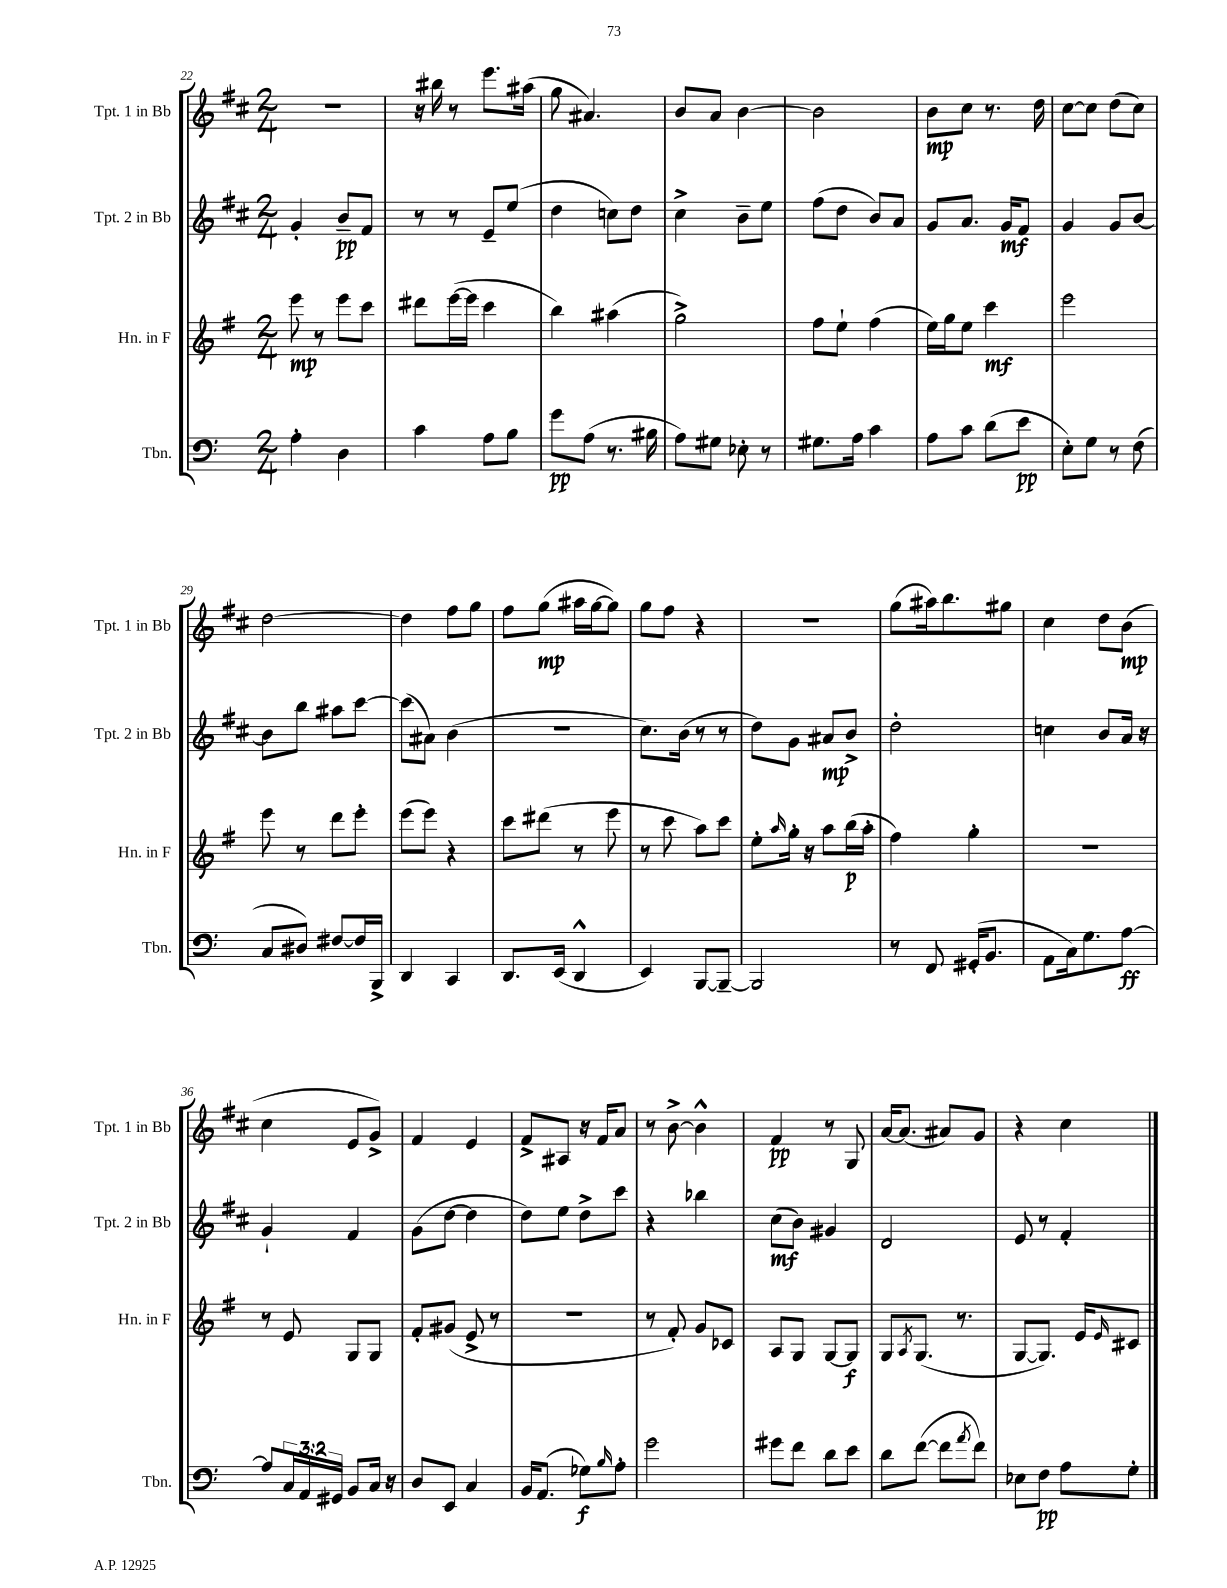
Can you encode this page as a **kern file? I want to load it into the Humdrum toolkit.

**kern	**dynam	**kern	**dynam	**kern	**dynam	**kern	**dynam
*part4	*part4	*part3	*part3	*part2	*part2	*part1	*part1
*staff4	*staff4	*staff3	*staff3	*staff2	*staff2	*staff1	*staff1
*I"Tbn.	*	*I"Hn. in F	*	*I"Tpt. 2 in Bb	*	*I"Tpt. 1 in Bb	*
*I'Tbn.	*	*I'Hn. in F	*	*I'Tpt. 2 in Bb	*	*I'Tpt. 1 in Bb	*
*clefF4	*	*clefG2	*	*clefG2	*	*clefG2	*
*k[]	*	*k[f#]	*	*k[f#c#]	*	*k[f#c#]	*
*M2/4	*	*M2/4	*	*M2/4	*	*M2/4	*
=22	=22	=22	=22	=22	=22	=22	=22
4A'\	.	8eee\	mp	4g'/	.	2r	.
.	.	8r	.	.	.	.	.
4D\	.	8eee\L	.	8b~/L	pp	.	.
.	.	8ccc\J	.	8f#/J	.	.	.
=23	=23	=23	=23	=23	=23	=23	=23
4c\	.	8ddd#X\L	.	8r	.	16r	.
.	.	.	.	.	.	16bb#X\	.
.	.	([16eee\L	.	8r	.	8r	.
.	.	16eee\JJ]	.	.	.	.	.
8A\L	.	4ccc\	.	8e~/L	.	8.eee\L	.
8B\J	.	.	.	(8ee/J	.	.	.
.	.	.	.	.	.	(16aa#X\Jk	.
=24	=24	=24	=24	=24	=24	=24	=24
8g\L	pp	4bb\)	.	4dd\	.	8gg\	.
(8A\J	.	.	.	.	.	4.a#X/)	.
8.r	.	(4aa#X\	.	8ccn\L)	.	.	.
.	.	.	.	8dd\J	.	.	.
16B#X\	.	.	.	.	.	.	.
=25	=25	=25	=25	=25	=25	=25	=25
8A\L)	.	2gg^\)	.	4cc#^\	.	8b/L	.
8G#X\J	.	.	.	.	.	8a/J	.
8E-X'\	.	.	.	8b~\L	.	[4b\	.
8r	.	.	.	8ee\J	.	.	.
=26	=26	=26	=26	=26	=26	=26	=26
8.G#X\L	.	8ff#\L	.	(8ff#\L	.	2b\]	.
.	.	8ee`\J	.	8dd\J	.	.	.
16A\Jk	.	.	.	.	.	.	.
4c\	.	(4ff#\	.	8b/L)	.	.	.
.	.	.	.	8a/J	.	.	.
=27	=27	=27	=27	=27	=27	=27	=27
8A\L	.	16ee\LL)	.	8g/L	.	8b\L	mp
.	.	16gg\J	.	.	.	.	.
8c\J	.	8ee\J	.	8.a/J	.	8cc#\J	.
(8d\L	.	4ccc\	mf	.	.	8.r	.
.	.	.	.	16g/KL	mf	.	.
8e\J	pp	.	.	8f#/J	.	.	.
.	.	.	.	.	.	16dd\	.
=28	=28	=28	=28	=28	=28	=28	=28
8E'\L)	.	2eee\	.	4g/	.	[8cc#\L	.
8G\J	.	.	.	.	.	8cc#\J]	.
8r	.	.	.	8g/L	.	(8dd\L	.
(8F\	.	.	.	[8b/J	.	8cc#\J)	.
!!LO:LB:g=z
=29	=29	=29	=29	=29	=29	=29	=29
8C/L	.	8eee\	.	8b\L]	.	[2dd\	.
8D#X/J)	.	8r	.	8bb\J	.	.	.
[8F#X/L	.	8ddd\L	.	8aa#X\L	.	.	.
16F#/L]	.	8eee'\J	.	[8ccc#\J	.	.	.
16BBB^/JJ	.	.	.	.	.	.	.
=30	=30	=30	=30	=30	=30	=30	=30
4DD/	.	(8eee\L	.	(8ccc#\L]	.	4dd\]	.
.	.	8eee\J)	.	8a#X\J)	.	.	.
4CC/	.	4r	.	(4b\	.	8ff#\L	.
.	.	.	.	.	.	8gg\J	.
=31	=31	=31	=31	=31	=31	=31	=31
8.DD/L	.	8ccc\L	.	2r	.	8ff#\L	.
.	.	(8ddd#X\J	.	.	.	(8gg\J	mp
(16EE/Jk	.	.	.	.	.	.	.
4DD^^/	.	8r	.	.	.	16aa#X\LL	.
.	.	.	.	.	.	[16gg\J	.
.	.	8eee\	.	.	.	8gg\J])	.
=32	=32	=32	=32	=32	=32	=32	=32
4EE/)	.	8r	.	8.cc#\L)	.	8gg\L	.
.	.	8ccc\	.	.	.	8ff#\J	.
.	.	.	.	(16b\Jk	.	.	.
[8BBB/L	.	8aa\L)	.	8r	.	4r	.
8BBB~/J_	.	8ccc\J	.	8r	.	.	.
=33	=33	=33	=33	=33	=33	=33	=33
2BBB/]	.	8ee'\L	.	8dd\L)	.	2r	.
.	.	16qqaa/	.	.	.	.	.
.	.	16gg'\Jk	.	8g\J	.	.	.
.	.	16r	.	.	.	.	.
.	.	8aa\L	.	8a#X/L	mp	.	.
.	.	(16bb\L	p	8b^/J	.	.	.
.	.	16aa'\JJ	.	.	.	.	.
=34	=34	=34	=34	=34	=34	=34	=34
8r	.	4ff#\)	.	2dd'\	.	(8gg\L	.
8FF/	.	.	.	.	.	16aa#X\k)	.
.	.	.	.	.	.	8.bb\	.
(16GG#X'/KL	.	4gg'\	.	.	.	.	.
8.BB/J	.	.	.	.	.	.	.
.	.	.	.	.	.	8gg#X\J	.
=35	=35	=35	=35	=35	=35	=35	=35
8AA\L	.	2r	.	4ccn\	.	4cc#\	.
16C\k)	.	.	.	.	.	.	.
8.G\	.	.	.	.	.	.	.
.	.	.	.	8b/L	.	8dd\L	.
[8A\J	ff	.	.	16a/Jk	.	(8b\J	mp
.	.	.	.	16r	.	.	.
!!LO:LB:g=z
=36	=36	=36	=36	=36	=36	=36	=36
8A/L]	.	8r	.	4g`/	.	4cc#\	.
24C/L	.	8e/	.	.	.	.	.
24AA/	.	.	.	.	.	.	.
24GG#X/JJ	.	.	.	.	.	.	.
8BB/L	.	8G/L	.	4f#/	.	8e/L	.
16C/Jk	.	8G/J	.	.	.	8g^/J)	.
16r	.	.	.	.	.	.	.
=37	=37	=37	=37	=37	=37	=37	=37
8D/L	.	8f#'/L	.	(8g\L	.	4f#/	.
8EE/J	.	(8g#X/J	.	[8dd\J	.	.	.
4C/	.	8e^/	.	4dd\]	.	4e/	.
.	.	8r	.	.	.	.	.
=38	=38	=38	=38	=38	=38	=38	=38
16BB/KL	.	2r	.	8dd\L)	.	8f#^/L	.
(8.AA/J	.	.	.	.	.	.	.
.	.	.	.	8ee\J	.	8A#X/J	.
8G-X\L)	f	.	.	8dd^\L	.	16r	.
.	.	.	.	.	.	16f#/KL	.
16qqB/	.	.	.	.	.	.	.
8A'\J	.	.	.	8ccc#\J	.	8a/J	.
=39	=39	=39	=39	=39	=39	=39	=39
2g\	.	8r	.	4r	.	8r	.
.	.	8f#'/)	.	.	.	[8b^\	.
.	.	8g/L	.	4bb-X\	.	4b^^\]	.
.	.	8c-X/J	.	.	.	.	.
=40	=40	=40	=40	=40	=40	=40	=40
8g#X\L	.	8A/L	.	(8cc#\L	mf	4f#/	pp
8f\J	.	8G/J	.	8b\J)	.	.	.
8d\L	.	[8G/L	.	4g#X/	.	8r	.
8e\J	.	8G/J]	f	.	.	8G/	.
=41	=41	=41	=41	=41	=41	=41	=41
8d\L	.	8G/L	.	2d/	.	[16a/KL	.
.	.	.	.	.	.	(8.a/J]	.
.	.	8qA/	.	.	.	.	.
([8f\J	.	(8.G/J	.	.	.	.	.
8f\L]	.	.	.	.	.	8a#X/L)	.
.	.	8.r	.	.	.	.	.
8qa/	.	.	.	.	.	.	.
8f\J)	.	.	.	.	.	8g/J	.
=42	=42	=42	=42	=42	=42	=42	=42
8E-X\L	.	[8G/L	.	8e/	.	4r	.
8F\J	pp	8.G/J])	.	8r	.	.	.
8A\L	.	.	.	4f#'/	.	4cc#\	.
.	.	16e/KL	.	.	.	.	.
.	.	16qqe/	.	.	.	.	.
8G'\J	.	8c#X/J	.	.	.	.	.
==	==	==	==	==	==	==	==
*-	*-	*-	*-	*-	*-	*-	*-
